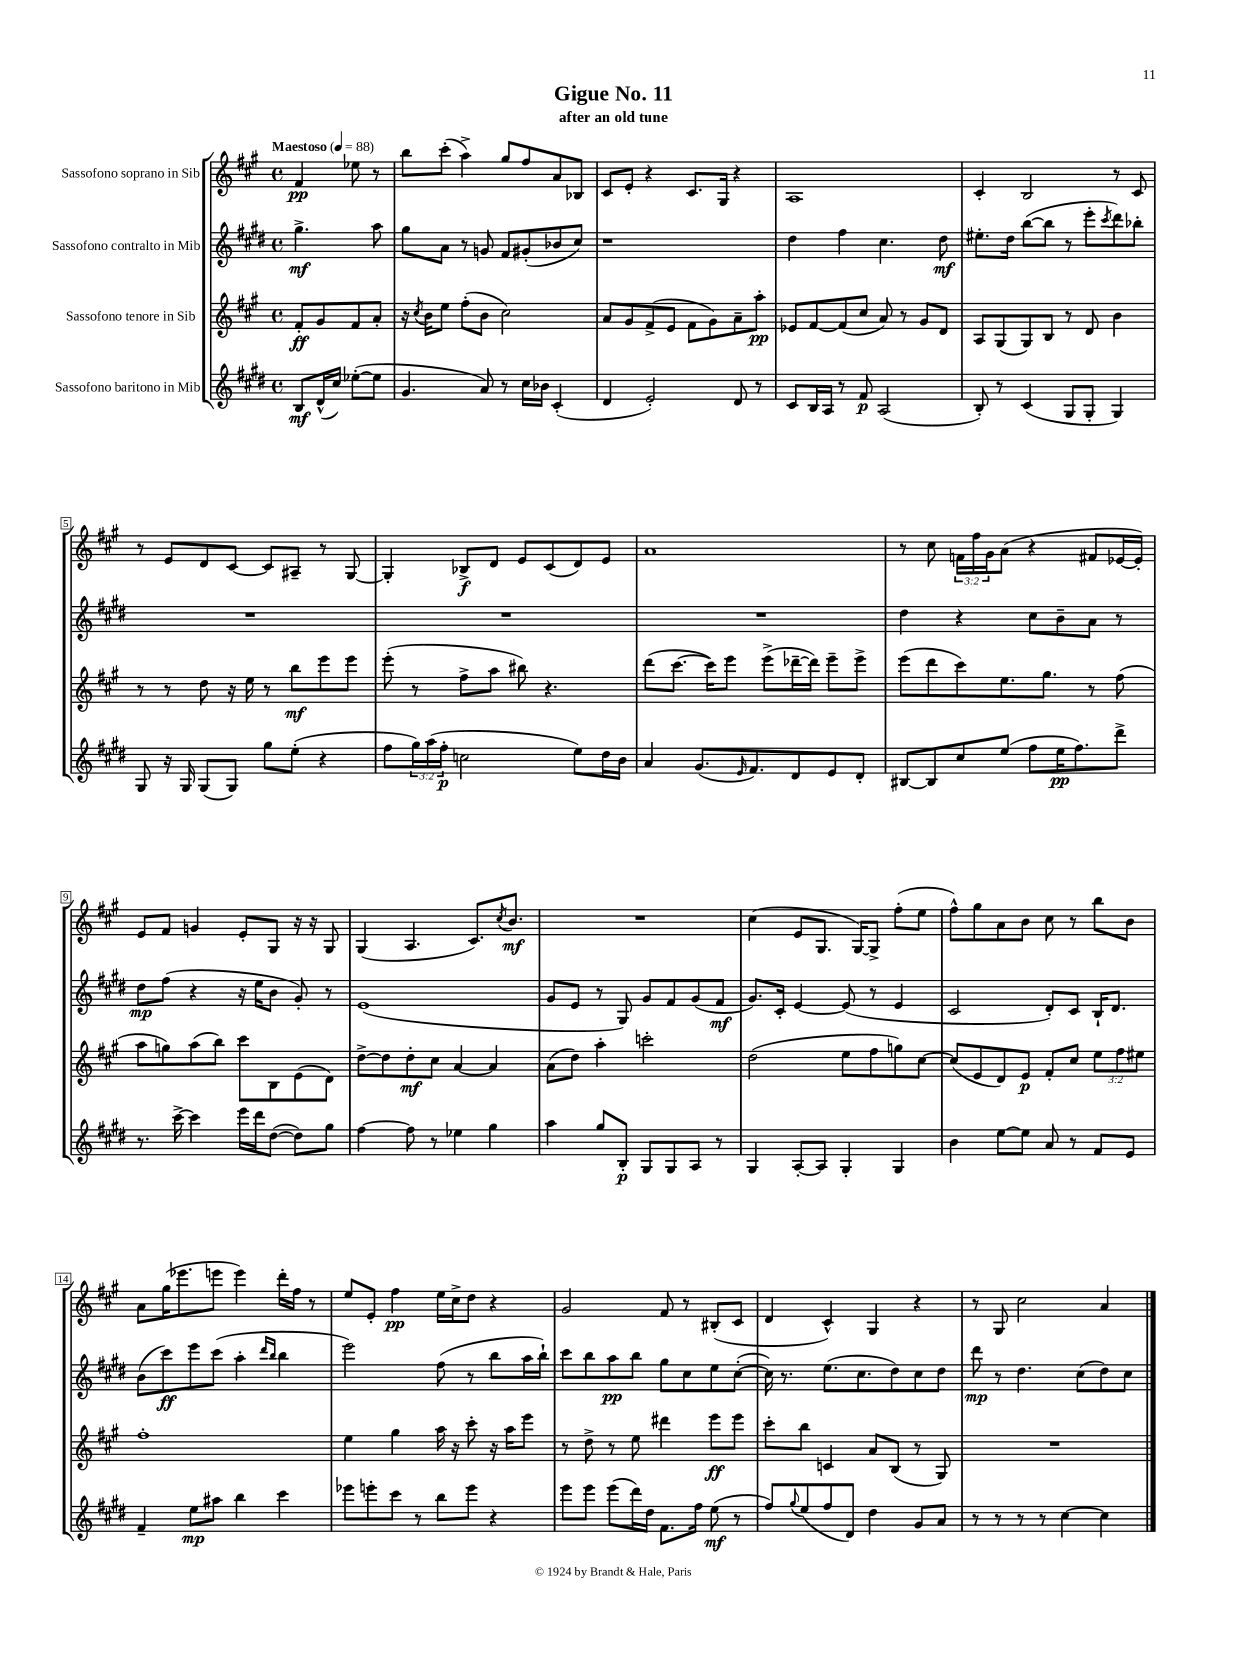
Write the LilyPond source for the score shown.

\header { title = "Gigue No. 11" subtitle = "after an old tune" }
<<
\new StaffGroup <<
\new Staff = "s0" \with { instrumentName = "Sassofono soprano in Sib" } {
    \clef treble \key a \major \defaultTimeSignature \time 4/4 \override Staff.TupletNumber.text = #tuplet-number::calc-fraction-text \partial 2 \tempo "Maestoso" 4 = 88
    fis'4\pp ees''8 r8 |
    b''8 cis'''8-.( a''4->) gis''8 fis''8 a'8 bes8 |
    cis'8 e'8-. r4 cis'8. gis16 r4 |
    a1 |
    cis'4-. b2 r8 cis'8 |
    r8 e'8 d'8 cis'8~ cis'8 ais8-- r8 gis8~ |
    gis4-. bes8->\f d'8 e'8 cis'8( d'8) e'8 |
    a'1 |
    r8 cis''8 \tuplet 3/2 { f'16 fis''16 gis'16 } a'8( r4 fis'8 ees'16~ ees'16-.) |
    e'8 fis'8 g'4 e'8-. gis8 r16 r16 gis8 |
    gis4( a4. cis'8.) \acciaccatura { cis''8 } b'8.\mf |
    R1 |
    cis''4( e'8 gis8. gis16~) gis8-> fis''8-.( e''8 |
    fis''8-^) gis''8 a'8 b'8 cis''8 r8 b''8 b'8 |
    a'8 gis''16( ees'''8. e'''8 e'''4) d'''16-. fis''16 r8 |
    e''8 e'8-. fis''4\pp e''16 cis''16-> d''8 r4 |
    gis'2 fis'8 r8 bis8-.( cis'8 |
    d'4 cis'4-^) gis4 r4 |
    r8 gis8 cis''2 a'4 \bar "|." |
}
\new Staff = "s1" \with { instrumentName = "Sassofono contralto in Mib" } {
    \clef treble \key e \major \defaultTimeSignature \time 4/4 \partial 2
    gis''4.->\mf a''8 |
    gis''8 a'8 r8 g'8 fis'8 gis'8-.( bes'8 cis''8) |
    r1 |
    dis''4 fis''4 cis''4. dis''8\mf |
    eis''8.-. dis''16 b''8~( b''8 r8 e'''8-. \acciaccatura { cis'''8 } dis'''8) bes''8-. |
    R1 |
    R1 |
    R1 |
    dis''4 r4 cis''8 b'8-- a'8 r8 |
    dis''8\mp fis''8( r4 r16 e''16 b'8 gis'8-.) r8 |
    e'1( |
    gis'8 e'8 r8 gis8) gis'8 fis'8 gis'8( fis'8\mf |
    gis'8.) cis'16-. e'4~ e'8( r8 e'4 |
    cis'2 dis'8-.) cis'8 b16-! dis'8. |
    b'8( cis'''8\ff) e'''8 cis'''8( a''4-. \grace { dis'''16 b''16 } b''4 |
    e'''2) fis''8( r8 b''8 a''16 b''16-!) |
    cis'''8 b''8 a''8\pp b''8 gis''8 cis''8 e''8 cis''8~-.( |
    cis''16) r8. e''8.( cis''8. dis''8) cis''8 dis''8 |
    dis'''8\mp r8 dis''4. cis''8( dis''8) cis''8 \bar "|." |
}
\new Staff = "s2" \with { instrumentName = "Sassofono tenore in Sib" } {
    \clef treble \key a \major \defaultTimeSignature \time 4/4 \override Staff.TupletNumber.text = #tuplet-number::calc-fraction-text \partial 2
    fis'8-.\ff gis'8 fis'8 a'8-. |
    r16 \acciaccatura { cis''8 } b'16 e''8 fis''8-.( b'8 cis''2) |
    a'8 gis'8 fis'8->( e'8 fis'8 gis'8) a'8-- a''8-.\pp |
    ees'8 fis'8~ fis'8( cis''8 a'8) r8 gis'8 d'8 |
    a8 gis8( gis8) b8 r8 d'8 b'4 |
    r8 r8 d''8 r16 e''16 r8 b''8\mf e'''8 e'''8 |
    e'''8-.( r8 fis''8-> a''8 bis''8) r4. |
    d'''8( cis'''8.~ cis'''16) e'''8 e'''8->( des'''16~-- des'''16) e'''8-- e'''8-> |
    e'''8( d'''8 cis'''8) e''8. gis''8. r8 fis''8( |
    a''8 g''8) a''8( b''8) cis'''8 b8 e'8( d'8) |
    d''8~-> d''8 d''8-.\mf cis''8 a'4~ a'4 |
    a'8( d''8) a''4-. c'''2-. |
    d''2( e''8 fis''8 g''8) cis''8~ |
    cis''8( e'8 d'8) e'8\p fis'8-. cis''8 \tuplet 3/2 { e''8 fis''8 eis''8 } |
    fis''1-. |
    e''4 gis''4 a''16 r16 cis'''8-. r16 a''16 e'''8 |
    r8 d''8-> r8 e''8 dis'''4 e'''8\ff e'''8 |
    cis'''8-. b''8 c'4 a'8 b8( r8 gis8) |
    R1 \bar "|." |
}
\new Staff = "s3" \with { instrumentName = "Sassofono baritono in Mib" } {
    \clef treble \key e \major \defaultTimeSignature \time 4/4 \override Staff.TupletNumber.text = #tuplet-number::calc-fraction-text \partial 2
    b8\mf dis'16-^( cis''16) ees''8~-.( ees''8 |
    gis'4. a'8) r8 cis''16 bes'16 cis'4-.( |
    dis'4 e'2-.) dis'8 r8 |
    cis'8 b16 a16 r8 fis'8\p a2( |
    b8-.) r8 cis'4( gis8 gis8-. gis4) |
    gis8 r16 gis16 gis8( gis8) gis''8 e''8-.( r4 |
    fis''8 \tuplet 3/2 { gis''16) a''16( fis''16-.\p } c''2 e''8) dis''16 b'16 |
    a'4 gis'8.( \grace { e'16 } fis'8.) dis'8 e'8 dis'8-. |
    bis8~ bis8 cis''8 e''8( fis''8 e''16\pp fis''8.) dis'''8-> |
    r8. cis'''16~-> cis'''4 e'''16 dis'''16 dis''8~( dis''8) gis''8 |
    fis''4~ fis''8 r8 ees''4 gis''4 |
    a''4 gis''8 b8-.\p gis8 gis8 a8 r8 |
    gis4 a8~-. a8 gis4-. gis4 |
    b'4 e''8~ e''8 a'8 r8 fis'8 e'8 |
    fis'4-- e''8\mp ais''8 b''4 cis'''4 |
    ees'''8 e'''8-. cis'''8 r8 b''8 e'''8 r4 |
    e'''8 e'''8 e'''8( dis'''16) dis''16 fis'8. fis''16 e''8\mf( r8 |
    fis''8) \appoggiatura { gis''8 } e''8( fis''8 dis'8) dis''4 gis'8 a'8 |
    r8 r8 r8 r8 cis''4~ cis''4 \bar "|." |
}
>>
>>
\layout { \context { \Score \override BarNumber.stencil = #(make-stencil-boxer 0.1 0.3 ly:text-interface::print) } }
